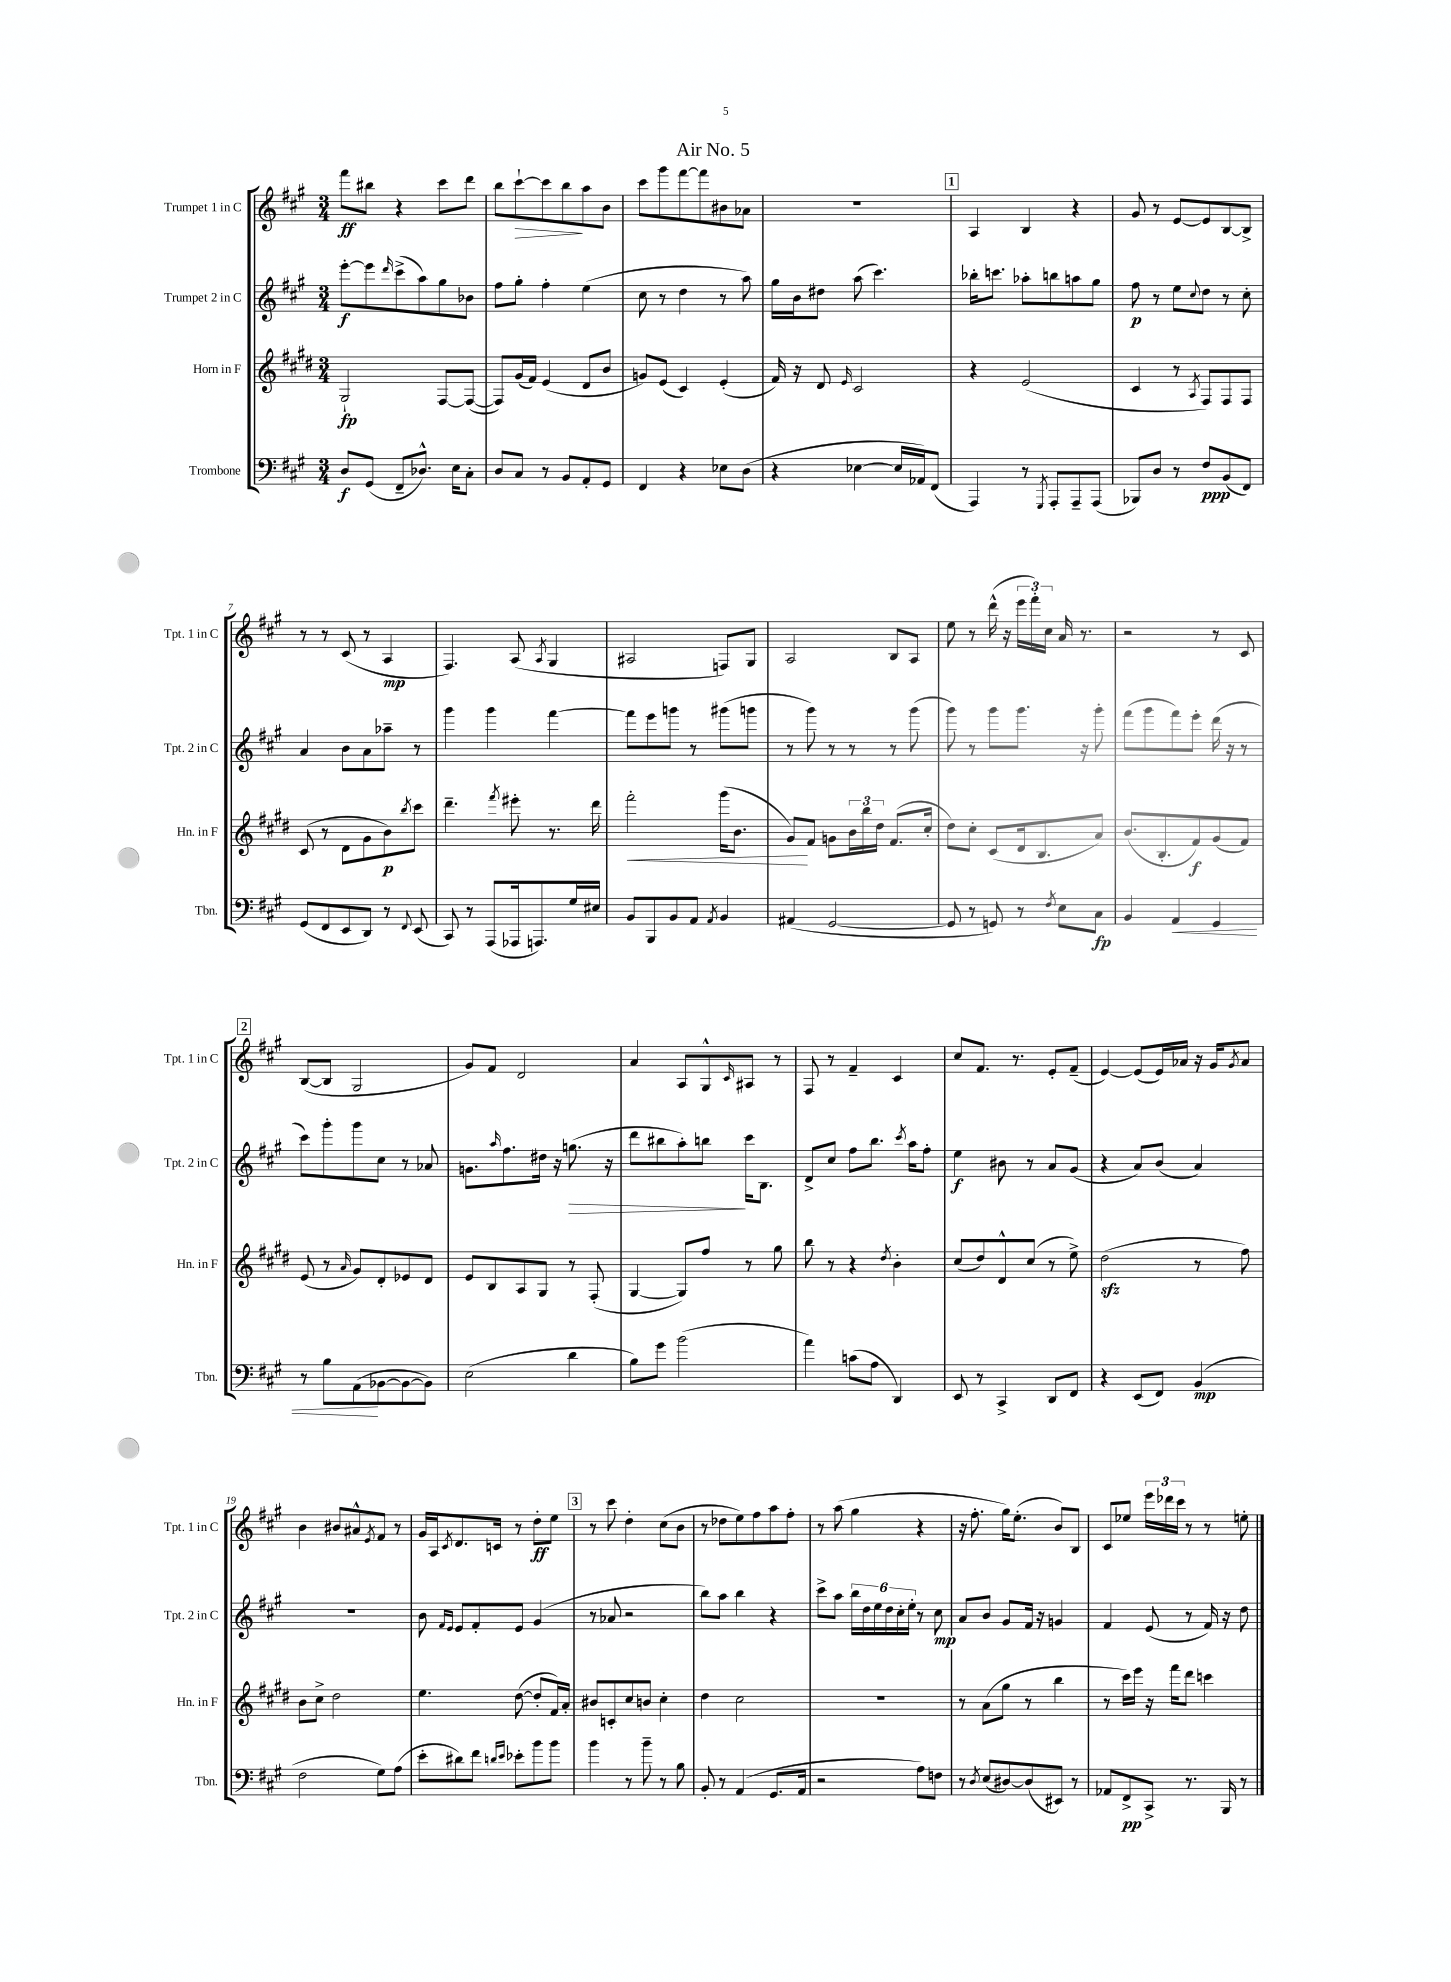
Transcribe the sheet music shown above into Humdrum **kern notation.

**kern	**dynam	**kern	**dynam	**kern	**dynam	**kern	**dynam
*part4	*part4	*part3	*part3	*part2	*part2	*part1	*part1
*staff4	*staff4	*staff3	*staff3	*staff2	*staff2	*staff1	*staff1
*I"Trombone	*	*I"Horn in F	*	*I"Trumpet 2 in C	*	*I"Trumpet 1 in C	*
*I'Tbn.	*	*I'Hn. in F	*	*I'Tpt. 2 in C	*	*I'Tpt. 1 in C	*
*clefF4	*	*clefG2	*	*clefG2	*	*clefG2	*
*k[f#c#g#]	*	*k[f#c#g#d#]	*	*k[f#c#g#]	*	*k[f#c#g#]	*
*M3/4	*	*M3/4	*	*M3/4	*	*M3/4	*
=1	=1	=1	=1	=1	=1	=1	=1
8D/L	f	2G#`/	fp	[8eee'\L	f	8fff#\L	ff
(8GG#/J	.	.	.	8eee\]	.	8bb#X\J	.
.	.	.	.	16qqddd/	.	.	.
8FF#~/L	.	.	.	(8ccc#^\	.	4r	.
8.D-X^^/J)	.	.	.	8aa\)	.	.	.
.	.	[8F#/L	.	8gg#\	.	8ccc#\L	.
16E\KL	.	.	.	.	.	.	.
8C#'\J	.	(8F#/J_	.	8b-X\J	.	8ddd\J	.
=2	=2	=2	=2	=2	=2	=2	=2
8D/L	.	8F#/L])	.	8ff#\L	.	8bb\L	.
!	!	!	!	!	!	!	!LO:HP:b
8C#/J	.	(16g#/L	.	8gg#'\J	.	[8ccc#`\	>
.	.	16f#/JJ)	.	.	.	.	.
8r	.	(4e/	.	4ff#'\	.	8ccc#\]	.
8BB/L	.	.	.	.	.	8bb\	.
8AA'/	.	8d#/L	.	(4ee\	.	8aa\	]
8GG#/J	.	8b/J	.	.	.	8b\J	.
=3	=3	=3	=3	=3	=3	=3	=3
4FF#/	.	8gn/L)	.	8cc#\	.	8ccc#\L	.
.	.	(8e/J	.	8r	.	8ggg#\	.
4r	.	4c#/)	.	4dd\	.	[8fff#\	.
.	.	.	.	.	.	8fff#\]	.
8E-X\L	.	(4e'/	.	8r	.	8b#X\	.
(8D\J	.	.	.	8aa\)	.	8a-X\J	.
=4	=4	=4	=4	=4	=4	=4	=4
4r	.	16f#/)	.	16gg#\LL	.	2.r	.
.	.	16r	.	16b\J	.	.	.
.	.	8d#/	.	8dd#X\J	.	.	.
.	.	16qqe/	.	.	.	.	.
[4E-X\	.	2c#/	.	(8aa\	.	.	.
.	.	.	.	4.ccc#\)	.	.	.
16E-/LL]	.	.	.	.	.	.	.
16AA-X/J)	.	.	.	.	.	.	.
(8FF#/J	.	.	.	.	.	.	.
!!LO:REH:place=s1:t=1
=5	=5	=5	=5	=5	=5	=5	=5
4AAA/)	.	4r	.	16bb-X'\KL	.	4A/	.
.	.	.	.	8.cccn\J	.	.	.
8r	.	(2e/	.	8aa-X'\L	.	4B/	.
8qGGG#/	.	.	.	.	.	.	.
8AAA'/L	.	.	.	8bbn\	.	.	.
8AAA~/	.	.	.	8aan\	.	4r	.
(8AAA/J	.	.	.	8gg#\J	.	.	.
=6	=6	=6	=6	=6	=6	=6	=6
8BBB-X/L)	.	4c#/	.	8ff#\	p	8g#/	.
8D/J	.	.	.	8r	.	8r	.
8r	.	8r	.	8ee\L	.	[8e/L	.
.	.	8qA/	.	8qqcc#/	.	.	.
8F#/L	ppp	8F#/L)	.	8dd\J	.	8e/]	.
(8BB/	.	8F#/	.	8r	.	[8B/	.
8FF#/J)	.	8F#/J	.	8cc#'\	.	8B^/J]	.
!!LO:LB:g=z
=7	=7	=7	=7	=7	=7	=7	=7
(8GG#/L	.	(8c#/	.	4a/	.	8r	.
8FF#/	.	8r	.	.	.	8r	.
8EE/	.	8d#\L	.	8b\L	.	(8c#/	.
8DD/J)	.	8g#\	.	8a\	.	8r	.
8r	.	8b\)	p	8aa-X~\J	.	4A/	mp
8qqFF#/	.	8qbb/	.	.	.	.	.
(8EE/	.	8ccc#\J	.	8r	.	.	.
=8	=8	=8	=8	=8	=8	=8	=8
8CC#/)	.	4.ddd#~\	.	4ggg#\	.	4.F#/)	.
8r	.	.	.	.	.	.	.
(8AAA/L	.	.	.	4ggg#\	.	.	.
.	.	8qfff#/	.	.	.	.	.
16AAA-X/k	.	8eee#X'\	.	.	.	(8A/	.
8.AAAn/)	.	.	.	.	.	.	.
.	.	.	.	.	.	8qA/	.
.	.	8.r	.	[4fff#\	.	4G#/	.
16G#/L	.	.	.	.	.	.	.
16E#X/JJ	.	16ddd#\	.	.	.	.	.
=9	=9	=9	=9	=9	=9	=9	=9
!	!	!	!LO:HP:b	!	!	!	!
8BB/L	.	2fff#'\	<	8fff#\L]	.	2A#X/	.
8BBB/	.	.	.	8eee\	.	.	.
8BB/	.	.	.	8gggn\J	.	.	.
8AA/J	.	.	.	8r	.	.	.
8qAA/	.	.	.	.	.	.	.
4BB/	.	(16ggg#\KL	.	(8ggg#X\L	.	8Fn/L)	.
.	.	8.b\J	.	.	.	.	.
.	.	.	.	8gggn\J	.	8G#/J	.
=10	=10	=10	=10	=10	=10	=10	=10
(4AA#X/	.	8g#/L)	.	8r	.	2A/	.
.	.	8f#/J	[	8ggg#\)	.	.	.
[2GG#/	.	8gn\L	.	8r	.	.	.
.	.	24b\L	.	8r	.	.	.
.	.	24bb\	.	.	.	.	.
.	.	24dd#\JJ	.	.	.	.	.
.	.	(8.f#/L	.	8r	.	8B/L	.
.	.	.	.	(8ggg#\	.	8A/J	.
.	.	16cc#'/Jk	.	.	.	.	.
=11	=11	=11	=11	=11	=11	=11	=11
8GG#/]	.	8dd#\L)	.	8ggg#\)	.	8ee\	.
8r	.	8cc#'\J	.	8r	.	8r	.
8GGn/)	.	(8c#/L	.	8ggg#\L	.	(16ddd^^\	.
.	.	.	.	.	.	16r	.
8r	.	16d#/k	.	8.ggg#\J	.	24eee\LL	.
.	.	.	.	.	.	24fff#'\)	.
.	.	8.B/	.	.	.	.	.
.	.	.	.	.	.	24cc#\JJ	.
8qF#/	.	.	.	.	.	.	.
8E\L	.	.	.	.	.	16a/	.
.	.	.	.	16r	.	8.r	.
8C#\J	fp	8a/J)	.	8ggg#'\	.	.	.
=12	=12	=12	=12	=12	=12	=12	=12
4BB/	.	(8.b/L	.	(8fff#\L	.	2r	.
.	.	.	.	8ggg#\	.	.	.
.	.	8.B'/	.	.	.	.	.
!	!LO:HP:b	!	!	!	!	!	!
4AA/	<	.	.	8fff#\)	.	.	.
.	.	8f#/)	f	8eee'\J	.	.	.
4GG#/	.	(8g#/	.	(16ddd\	.	8r	.
.	.	.	.	16r	.	.	.
.	.	8f#/J)	.	8r	.	8c#/	.
!!LO:LB:g=z
!!LO:REH:place=s1:t=2
=13	=13	=13	=13	=13	=13	=13	=13
8r	.	(8e/	.	8ccc#\L)	.	([8B/L	.
8B\L	.	8r	.	8ggg#'\	.	8B/J]	.
.	.	16qqa/	.	.	.	.	.
(8AA\	.	8g#/L)	.	8ggg#\	.	2G#/	.
[8BB-X\	[	8d#'/	.	8cc#\J	.	.	.
8BB-\_	.	8e-X/	.	8r	.	.	.
8BB-\J])	.	8d#/J	.	8a-X/	.	.	.
=14	=14	=14	=14	=14	=14	=14	=14
(2E\	.	8e/L	.	8.gn\L	.	8g#/L)	.
.	.	8B/	.	.	.	8f#/J	.
.	.	.	.	16qqaa/	.	.	.
.	.	.	.	8.ff#\	.	.	.
.	.	8A/	.	.	.	2d/	.
.	.	8G#/J	.	16dd#X\Jk	.	.	.
.	.	.	.	16r	.	.	.
!	!	!	!	!	!LO:HP:b	!	!
4d\	.	8r	.	(8.ggn\	>	.	.
.	.	(8F#'/	.	.	.	.	.
.	.	.	.	16r	.	.	.
=15	=15	=15	=15	=15	=15	=15	=15
8B\L)	.	[4G#/	.	8ddd\L	.	4a/	.
8g#\J	.	.	.	8bb#X\	.	.	.
(2b\	.	8G#/L])	.	8aa'\)	.	8A/L	.
.	.	8ff#/J	.	8bbn\J	.	8G#^^/	.
.	.	.	.	.	.	16qqc#/	.
.	.	8r	.	16ccc#\KL	]	8A#X/J	.
.	.	.	.	8.B\J	.	.	.
.	.	8gg#\	.	.	.	8r	.
=16	=16	=16	=16	=16	=16	=16	=16
4a\)	.	8bb\	.	8d^/L	.	8F#/	.
.	.	8r	.	8cc#/J	.	8r	.
(8cn\L	.	4r	.	8ff#\L	.	4f#~/	.
8A\J	.	.	.	8.bb\J	.	.	.
.	.	8qdd#/	.	.	.	.	.
4DD/)	.	4b'\	.	.	.	4c#/	.
.	.	.	.	8qccc#/	.	.	.
.	.	.	.	16aa\KL	.	.	.
.	.	.	.	8ff#'\J	.	.	.
=17	=17	=17	=17	=17	=17	=17	=17
8EE/	.	(8cc#/L	.	4ee\	f	8cc#/L	.
8r	.	8dd#/)	.	.	.	8.f#/J	.
4CC#^/	.	8d#^^/	.	8b#X\	.	.	.
.	.	.	.	.	.	8.r	.
.	.	(8cc#/J	.	8r	.	.	.
8DD/L	.	8r	.	8a/L	.	8e'/L	.
8FF#/J	.	8ee^\)	.	(8g#/J	.	(8f#~/J	.
=18	=18	=18	=18	=18	=18	=18	=18
4r	.	(2dd#zz\	.	4r	.	[4e/)	.
(8EE/L	.	.	.	8a/L)	.	(8e/L]	.
8FF#/J)	.	.	.	(8b/J	.	16e/L)	.
.	.	.	.	.	.	16a-X/JJ	.
(4BB/	mp	8r	.	4a/)	.	16r	.
.	.	.	.	.	.	16g#/KL	.
.	.	.	.	.	.	8qg#/	.
.	.	8ff#\)	.	.	.	8a-/J	.
!!LO:LB:g=z
=19	=19	=19	=19	=19	=19	=19	=19
2F#\	.	8b\L	.	2.r	.	4b\	.
.	.	8cc#^\J	.	.	.	.	.
.	.	2dd#\	.	.	.	8b#X/L	.
.	.	.	.	.	.	8a#X^^/	.
.	.	.	.	.	.	8qe/	.
8G#\L)	.	.	.	.	.	8f#/J	.
(8A\J	.	.	.	.	.	8r	.
=20	=20	=20	=20	=20	=20	=20	=20
8e'\L	.	4.ee\	.	8b\	.	16g#/LL	.
.	.	.	.	.	.	16A/J	.
.	.	.	.	16qqf#/LL	.	.	.
.	.	.	.	16qqe/JJ	.	8qc#/	.
8d#X\)	.	.	.	8e/L	.	8.d/	.
8f#\J	.	.	.	8f#'/	.	.	.
.	.	.	.	.	.	16cn/Jk	.
16qqdn/LL	.	.	.	.	.	.	.
16qqe/JJ	.	.	.	.	.	.	.
8e-X'\L	.	([8dd#\	.	8e/J	.	8r	.
8b\	.	8dd#'/L]	.	(4g#/	.	8dd'\L	ff
8b\J	.	16f#/L)	.	.	.	8ee\J	.
.	.	16a'/JJ	.	.	.	.	.
!!LO:REH:place=s1:t=3
=21	=21	=21	=21	=21	=21	=21	=21
4b\	.	8b#X/L	.	8r	.	8r	.
.	.	8cn'/	.	8a-X/	.	8ccc#\	.
8r	.	8cc#/	.	2r	.	4dd'\	.
8b~\	.	8bn/J	.	.	.	.	.
8r	.	4cc#'\	.	.	.	(8cc#\L	.
8B\	.	.	.	.	.	8b\J	.
=22	=22	=22	=22	=22	=22	=22	=22
8BB'/	.	4dd#\	.	8bb\L)	.	8r	.
8r	.	.	.	8aa\J	.	8dd-X\L	.
(4AA/	.	2cc#\	.	4bb\	.	8ee\)	.
.	.	.	.	.	.	8ff#\	.
8.GG#/L	.	.	.	4r	.	8aa\	.
.	.	.	.	.	.	8ff#'\J	.
16AA/Jk	.	.	.	.	.	.	.
=23	=23	=23	=23	=23	=23	=23	=23
2r	.	2.r	.	8ccc#^\L	.	8r	.
.	.	.	.	8aa\J	.	(8aa\	.
.	.	.	.	24bb\LL	.	4gg#\	.
.	.	.	.	24dd\	.	.	.
.	.	.	.	24ee\	.	.	.
.	.	.	.	24dd\	.	.	.
.	.	.	.	24cc#'\	.	.	.
.	.	.	.	24ee'\JJ	.	.	.
8A\L)	.	.	.	8r	.	4r	.
8Fn\J	.	.	.	8cc#\	mp	.	.
=24	=24	=24	=24	=24	=24	=24	=24
8r	.	8r	.	8a/L	.	16r	.
.	.	.	.	.	.	8.ff#'\	.
8qD/	.	.	.	.	.	.	.
(8E/L	.	(8a\L	.	8b/J	.	.	.
[8D#X/)	.	8gg#\J	.	8g#/L	.	16gg#\KL)	.
.	.	.	.	.	.	(8.ee'\J	.
(8D#/]	.	8r	.	16f#/Jk	.	.	.
.	.	.	.	16r	.	.	.
8EE#X/J)	.	4bb\	.	4gn/	.	8b/L)	.
8r	.	.	.	.	.	8B/J	.
=25	=25	=25	=25	=25	=25	=25	=25
8AA-X/L	.	8r	.	4f#/	.	8c#/L	.
8FF#^/	pp	16ccc#\LL)	.	.	.	8ee-X/J	.
.	.	16eee\JJ	.	.	.	.	.
8CC#^/J	.	16r	.	(8e/	.	24eee\LL	.
.	.	.	.	.	.	24ddd-X\	.
.	.	16fff#\KL	.	.	.	.	.
.	.	.	.	.	.	24ccc#\JJ	.
8.r	.	8ddd#\J	.	8r	.	8r	.
.	.	4cccn\	.	16f#/)	.	8r	.
16BBB/	.	.	.	16r	.	.	.
8r	.	.	.	8dd\	.	8een'\	.
==	==	==	==	==	==	==	==
*-	*-	*-	*-	*-	*-	*-	*-
